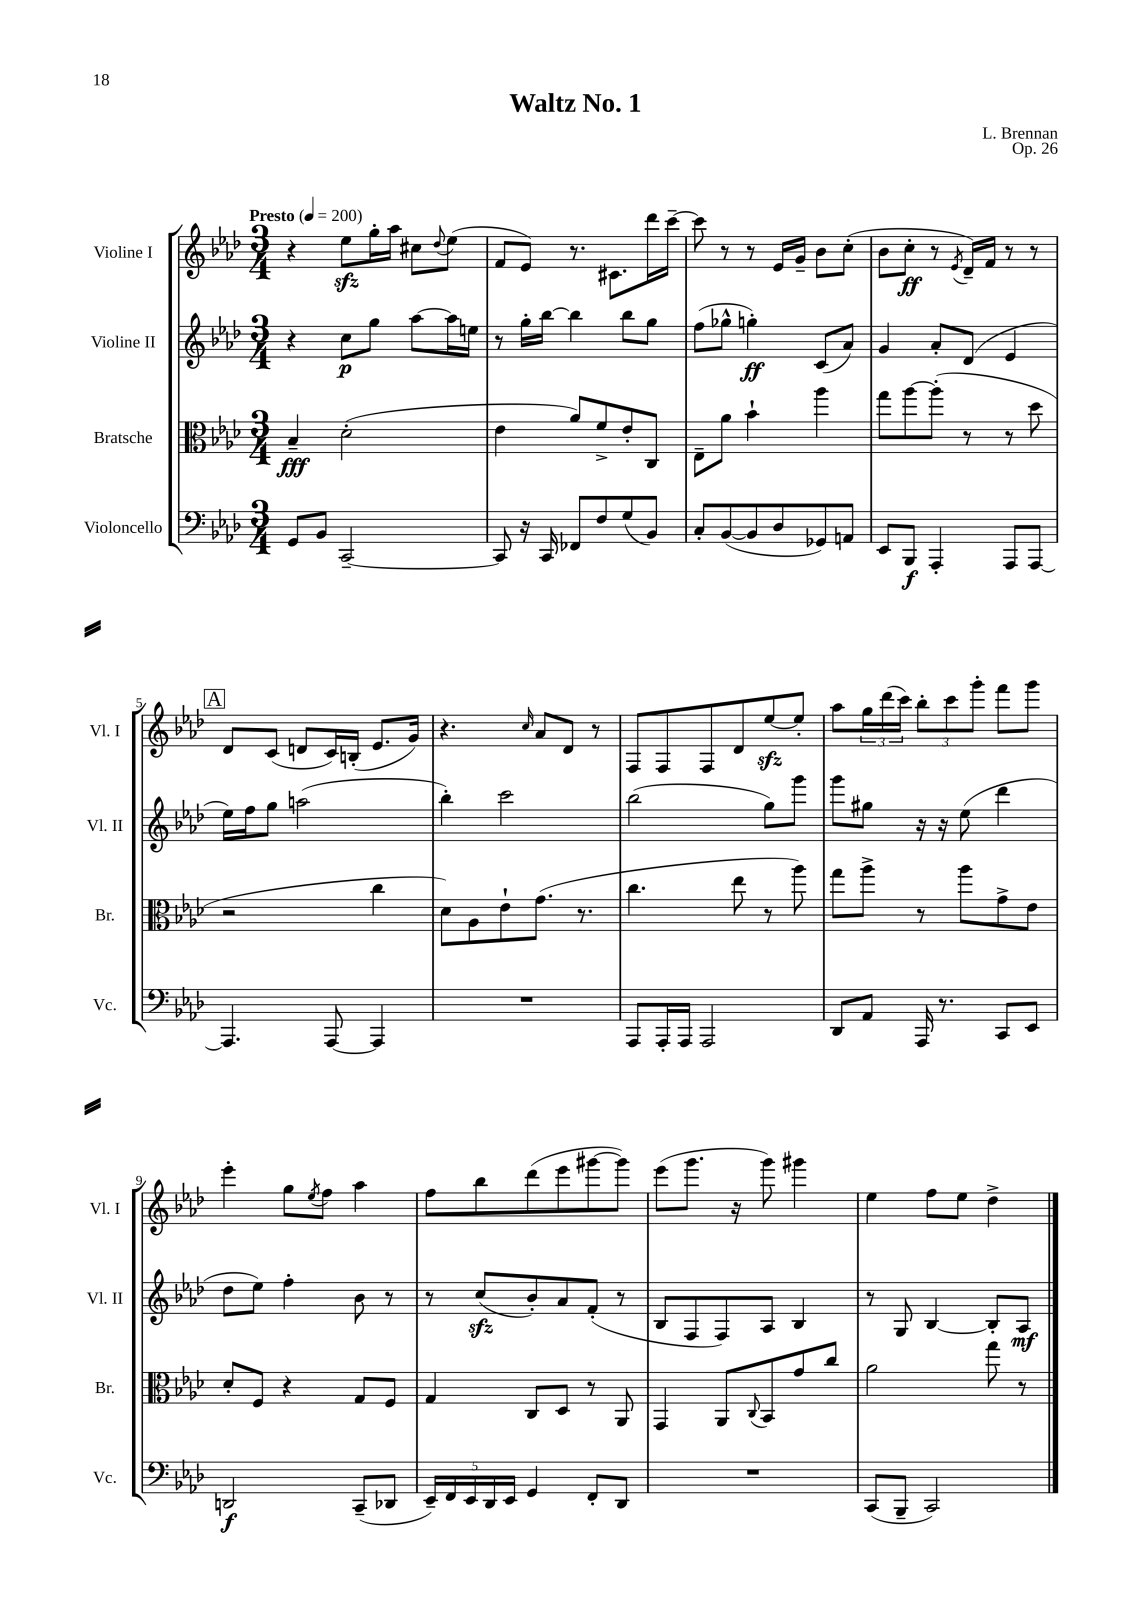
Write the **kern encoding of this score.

**kern	**kern	**kern	**kern
*staff4	*staff3	*staff2	*staff1
*clefF4	*clefC3	*clefG2	*clefG2
*k[b-e-a-d-]	*k[b-e-a-d-]	*k[b-e-a-d-]	*k[b-e-a-d-]
*M3/4	*M3/4	*M3/4	*M3/4
*MM200	*MM200	*MM200	*MM200
8GG	4B-~	4r	4r
8BB-	.	.	.
[2CC~	(2d-'	8cc	8ee-
.	.	8gg	16gg'
.	.	.	16aa-
.	.	[8aa-	8cc#
.	.	.	8qqdd-
.	.	16aa-]	(8ee-
.	.	16ee	.
=	=	=	=
8CC]	4e-	8r	8f
16r	.	16gg'	8e-)
16CC	.	[16bb-	.
8FF-	8a-)	4bb-]	8.r
8F	8f^	.	.
.	.	.	8.c#
(8G	8e-'	8bb-	.
8BB-)	8C	8gg	16ddd-
.	.	.	[16ccc~
=	=	=	=
8C'	8E-~	(8ff	8ccc]
([8BB-	8a-	8gg-^^	8r
8BB-]	4b-`	4gg')	8r
8D-	.	.	16e-
.	.	.	16g~
8GG-)	4aa-	(8c	8b-
8AA	.	8a-)	(8cc'
=	=	=	=
8EE-	8gg	4g	8b-
8BBB-	[8aa-	.	8cc'
4AAA-'	(8aa-']	8a-'	8r
.	.	.	8qe-
.	8r	(8d-	16d-~)
.	.	.	16f
8AAA-	8r	4e-	8r
[8AAA-	8dd-	.	8r
=	=	=	=
4.AAA-]	2r	16ee-)	8d-
.	.	16ff	.
.	.	8gg	(8c
.	.	(2aa	8d
[8AAA-	.	.	16c)
.	.	.	(16B'
4AAA-]	4cc	.	8.e-
.	.	.	16g)
=	=	=	=
2.r	8d-)	4bb-')	4.r
.	8A-	.	.
.	8e-`	2ccc	.
.	.	.	16qqcc
.	(8.g	.	8a-
.	.	.	8d-
.	8.r	.	.
.	.	.	8r
=	=	=	=
8AAA-	4.cc	(2bb-	8F
16AAA-'	.	.	8F
16AAA-	.	.	.
2AAA-	.	.	8F
.	8ee-	.	8d-
.	8r	8gg)	[8ee-
.	8aa-)	8ggg	8ee-']
=	=	=	=
8DD-	8gg	8ggg	8aa-
8AA-	8aa-^	8gg#	24gg
.	.	.	(24ddd-
.	.	.	24ccc)
16AAA-	8r	16r	12bb-'
8.r	.	16r	.
.	.	.	12ccc
.	8aa-	(8ee-	.
.	.	.	12ggg'
8CC	8g^	4ddd-	8fff
8EE-	8e-	.	8ggg
=	=	=	=
2DD	8d-'	8dd-	4eee-'
.	8F	8ee-)	.
.	4r	4ff'	8gg
.	.	.	8qee-
.	.	.	8ff
(8CC~	8G	8b-	4aa-
8DD-	8F	8r	.
=	=	=	=
20EE-~)	4G	8r	8ff
20FF	.	.	.
20EE-	.	.	.
.	.	(8cc	8bb-
20DD-	.	.	.
20EE-	.	.	.
4GG	8C	8b-')	(8ddd-
.	8D-	8a-	8eee-
8FF'	8r	(8f'	[8ggg#
8DD-	8AA-	8r	8ggg#])
=	=	=	=
2.r	4GG	8B-	(8eee-
.	.	8F	8.ggg
.	8AA-	8F)	.
.	.	.	16r
.	8qqC	.	.
.	8BB-	8A-	8ggg)
.	8g	4B-	4ggg#
.	8cc	.	.
=	=	=	=
(8CC	2a-	8r	4ee-
8BBB-~	.	8G	.
2CC)	.	[4B-	8ff
.	.	.	8ee-
.	8gg	8B-']	4dd-^
.	8r	8A-	.
==	==	==	==
*-	*-	*-	*-
